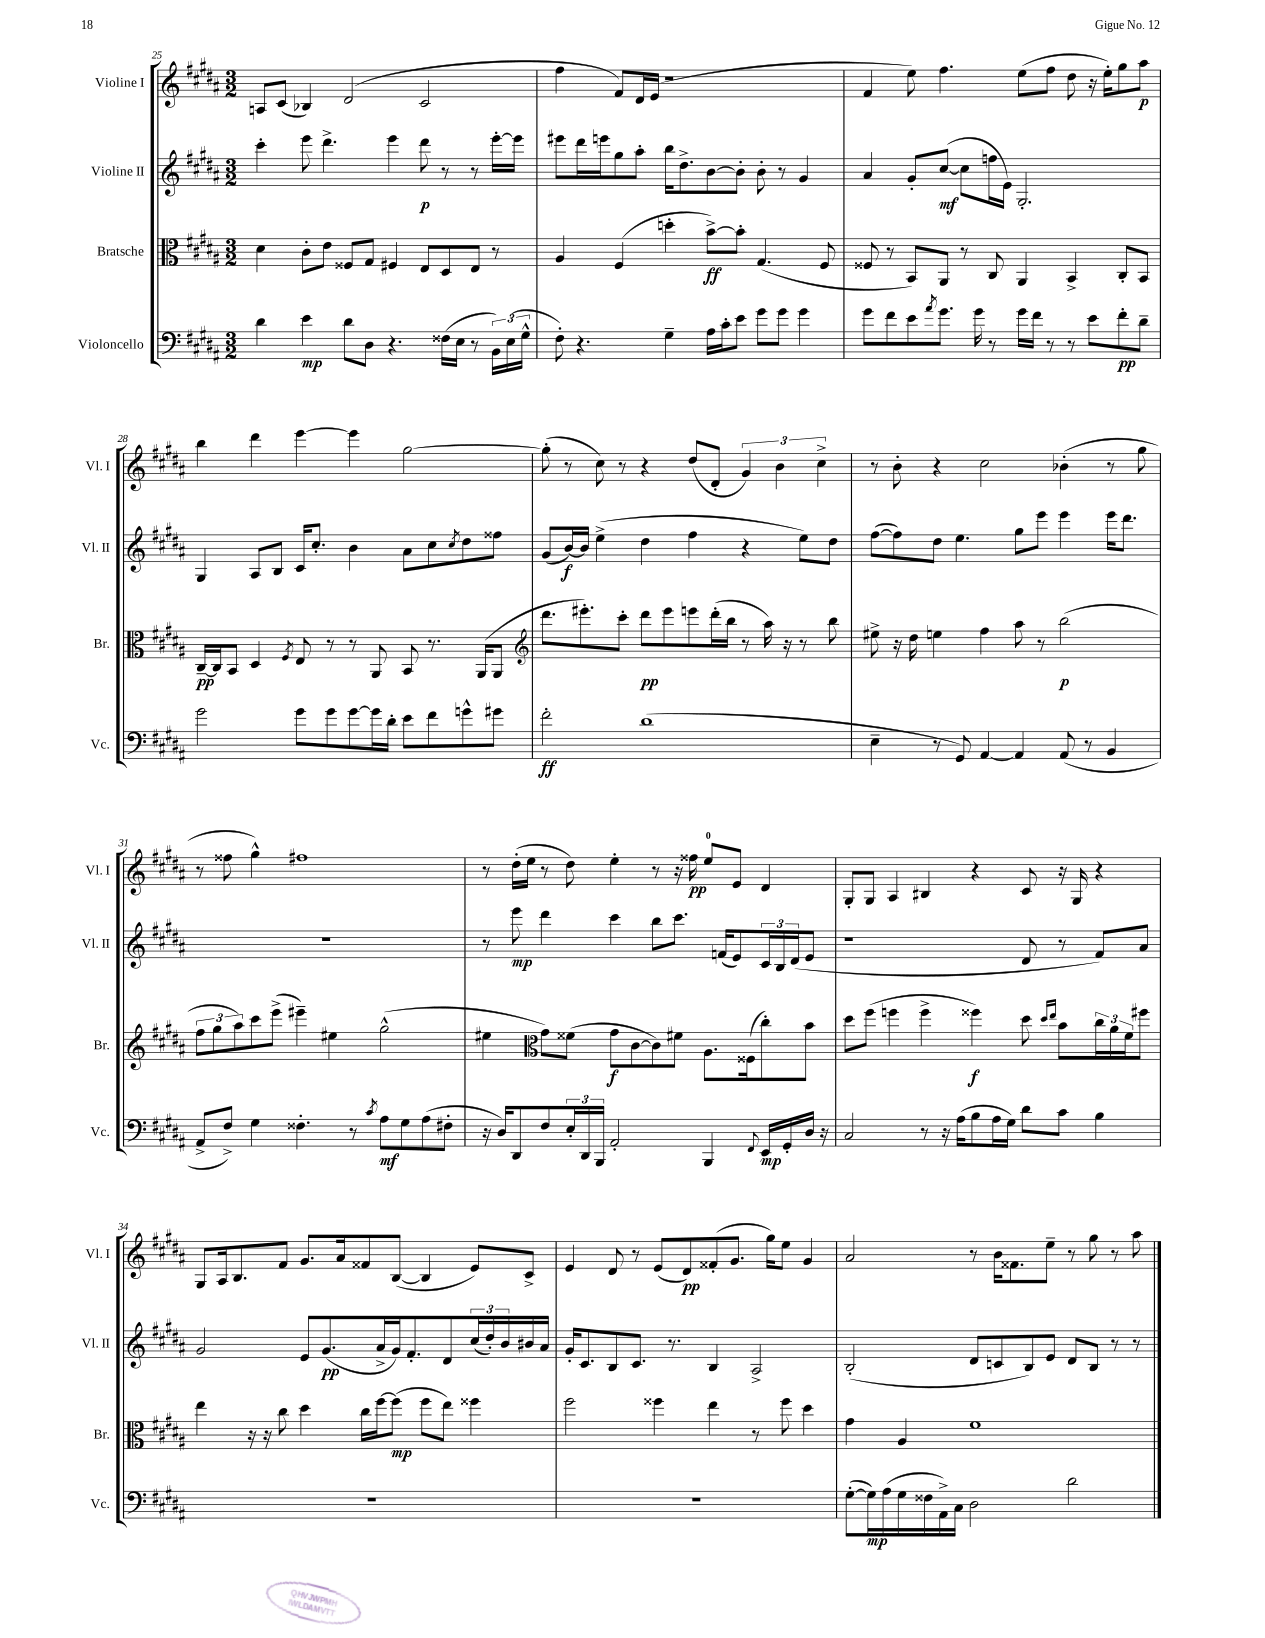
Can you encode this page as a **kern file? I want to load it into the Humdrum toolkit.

**kern	**dynam	**kern	**dynam	**kern	**dynam	**kern	**dynam
*part4	*part4	*part3	*part3	*part2	*part2	*part1	*part1
*staff4	*staff4	*staff3	*staff3	*staff2	*staff2	*staff1	*staff1
*I"Violoncello	*	*I"Bratsche	*	*I"Violine II	*	*I"Violine I	*
*I'Vc.	*	*I'Br.	*	*I'Vl. II	*	*I'Vl. I	*
*clefF4	*	*clefC3	*	*clefG2	*	*clefG2	*
*k[f#c#g#d#a#]	*	*k[f#c#g#d#a#]	*	*k[f#c#g#d#a#]	*	*k[f#c#g#d#a#]	*
*M3/2	*	*M3/2	*	*M3/2	*	*M3/2	*
=25	=25	=25	=25	=25	=25	=25	=25
4d#\	.	4d#\	.	4ccc#'\	.	8An/L	.
.	.	.	.	.	.	(8c#/J	.
4e\	mp	8c#'\L	.	8eee\	.	4B-X/)	.
.	.	8e\J	.	4.ddd#^\	.	.	.
8d#\L	.	8F##X/L	.	.	.	(2d#/	.
8D#\J	.	8G#/J	.	.	.	.	.
4.r	.	4F#X/	.	4eee\	.	.	.
.	.	8E/L	.	8ddd#\	p	2c#/	.
(16F##X\LL	.	8D#/	.	8r	.	.	.
16E\JJ	.	.	.	.	.	.	.
8r	.	8E/J	.	8r	.	.	.
24BB\LL)	.	8r	.	[16eee'\LL	.	.	.
(24E\	.	.	.	.	.	.	.
.	.	.	.	16eee\JJ]	.	.	.
24G#^^\JJ	.	.	.	.	.	.	.
=26	=26	=26	=26	=26	=26	=26	=26
8F#'\)	.	4A#/	.	8eee#X\L	.	4ff#\	.
4.r	.	.	.	16ddd#\L	.	.	.
.	.	.	.	16eeen\J	.	.	.
.	.	(4F#/	.	8gg#\	.	8f#/L)	.
.	.	.	.	8aa#'\J	.	16d#/L	.
.	.	.	.	.	.	(16e/JJ	.
4G#~\	.	4ddn'\	.	16bb\KL	.	1r	.
.	.	.	.	8.dd#^\	.	.	.
16A#\LL	.	[8b^\L)	ff	[8b\	.	.	.
16c#'\J	.	.	.	.	.	.	.
8e\J	.	8b'\J]	.	8b'\J]	.	.	.
8g#\L	.	(4.G#/	.	8b'\	.	.	.
8g#\J	.	.	.	8r	.	.	.
4g#\	.	.	.	4g#/	.	.	.
.	.	8F#/	.	.	.	.	.
=27	=27	=27	=27	=27	=27	=27	=27
8g#\L	.	8F##X/	.	4a#/	.	4f#/	.
8f#\	.	8r	.	.	.	.	.
8e\	.	8BB/L)	.	8g#'/L	.	8ee\)	.
8qa#/	.	.	.	.	.	.	.
8.g#\J	.	8AA#/J	.	([8cc#/J	mf	4.ff#\	.
.	.	8r	.	8cc#\L]	.	.	.
16g#\	.	.	.	.	.	.	.
8r	.	8C#/	.	16ffn\L	.	.	.
.	.	.	.	16e\JJ)	.	.	.
16g#\LL	.	4AA#/	.	2.G#'/	.	(8ee\L	.
16f#\JJ	.	.	.	.	.	.	.
8r	.	.	.	.	.	8ff#\J	.
8r	.	4BB^/	.	.	.	8dd#\	.
8e\L	.	.	.	.	.	16r	.
.	.	.	.	.	.	16ee'\KL)	.
8f#'\	pp	8C#'/L	.	.	.	8gg#\	.
8d#~\J	.	8BB/J	.	.	.	8aa#\J	p
!!LO:LB:g=z
=28	=28	=28	=28	=28	=28	=28	=28
2g#\	.	[16C#~/LL	pp	4G#/	.	4bb\	.
.	.	16C#/J]	.	.	.	.	.
.	.	8BB/J	.	.	.	.	.
.	.	4D#/	.	8A#/L	.	4ddd#\	.
.	.	.	.	8B/J	.	.	.
.	.	8qF#/	.	.	.	.	.
8g#\L	.	8E/	.	16c#/KL	.	[4eee\	.
.	.	.	.	8.cc#'/J	.	.	.
8g#\	.	8r	.	.	.	.	.
[8g#\	.	8r	.	4b\	.	4eee\]	.
16g#\L]	.	8AA#/	.	.	.	.	.
16d#'\JJ	.	.	.	.	.	.	.
8e\L	.	8BB/	.	8a#\L	.	[2gg#\	.
8f#\	.	8.r	.	8cc#\	.	.	.
.	.	.	.	8qcc#/	.	.	.
8gn^^\	.	.	.	8dd#\	.	.	.
.	.	(16AA#/KL	.	.	.	.	.
8g#X\J	.	8AA#/J	.	8ff##X\J	.	.	.
=29	=29	=29	=29	=29	=29	=29	=29
*	*	*clefG2	*	*	*	*	*
2f#'\	ff	8.ddd#\L	.	(8g#/L	.	(8gg#'\]	.
.	.	.	.	[16b/L)	f	8r	.
.	.	8.eee#X'\)	.	16b/JJ]	.	.	.
.	.	.	.	(4ee^\	.	8cc#\)	.
.	.	8ccc#'\J	.	.	.	8r	.
(1d#	.	8ddd#\L	pp	4dd#\	.	4r	.
.	.	8eee#\	.	.	.	.	.
.	.	8eeen\	.	4ff#\	.	(8dd#/L	.
.	.	(16ddd#'\L	.	.	.	8d#'/J	.
.	.	16bb\JJ	.	.	.	.	.
.	.	8r	.	4r	.	6g#/)	.
.	.	16aa#\)	.	.	.	.	.
.	.	.	.	.	.	6b\	.
.	.	16r	.	.	.	.	.
.	.	8r	.	8ee\L)	.	.	.
.	.	.	.	.	.	6cc#^\	.
.	.	8bb\	.	8dd#\J	.	.	.
=30	=30	=30	=30	=30	=30	=30	=30
4E~\	.	8ee#X^\	.	([8ff#\L	.	8r	.
.	.	16r	.	8ff#\])	.	8b'\	.
.	.	16dd#\	.	.	.	.	.
8r	.	4een\	.	8dd#\J	.	4r	.
8GG#/)	.	.	.	4.ee\	.	.	.
[4AA#/	.	4ff#\	.	.	.	2cc#\	.
4AA#/]	.	8aa#\	.	8gg#\L	.	.	.
.	.	8r	.	8eee\J	.	.	.
(8AA#/	.	(2bb\	p	4eee\	.	(4b-X'\	.
8r	.	.	.	.	.	.	.
4BB/	.	.	.	16eee\KL	.	8r	.
.	.	.	.	8.ddd#\J	.	.	.
.	.	.	.	.	.	8gg#\	.
!!LO:LB:g=z
=31	=31	=31	=31	=31	=31	=31	=31
8AA#^/L	.	12ff#\L	.	1.r	.	8r	.
.	.	12gg#\	.	.	.	.	.
8F#^/J)	.	.	.	.	.	8ff##X\	.
.	.	12aa#\)	.	.	.	.	.
4G#\	.	8ccc#\	.	.	.	4gg#^^\)	.
.	.	(8eee^\J	.	.	.	.	.
4.F##X'\	.	4eee#X~\)	.	.	.	1ff#X	.
.	.	4ee#X\	.	.	.	.	.
8r	.	.	.	.	.	.	.
8qc#/	.	.	.	.	.	.	.
8A#\L	mf	(2gg#^^\	.	.	.	.	.
8G#\	.	.	.	.	.	.	.
(8A#\	.	.	.	.	.	.	.
8F#X'\J	.	.	.	.	.	.	.
=32	=32	=32	=32	=32	=32	=32	=32
16r	.	4ee#X\	.	8r	.	8r	.
16D#/KL)	.	.	.	.	.	.	.
8DD#/	.	.	.	8eee\	mp	(16dd#'\LL	.
.	.	.	.	.	.	16ee\JJ	.
*	*	*clefC3	*	*	*	*	*
8F#/	.	8g#\L)	.	4ddd#\	.	8r	.
24E'/L	.	(8f##X\J	.	.	.	8dd#\)	.
24DD#/	.	.	.	.	.	.	.
24BBB/JJ	.	.	.	.	.	.	.
2AA#'/	.	8g#\L	f	4ccc#\	.	4ee'\	.
.	.	[8c#\	.	.	.	.	.
.	.	8c#\])	.	8bb\L	.	8r	.
.	.	8f#X\J	.	8.ccc#\J	.	16r	.
.	.	.	.	.	.	16ff##X\	pp
4BBB/	.	8.A#\L	.	.	.	8ee/L	.
.	.	.	.	(16fn/KL	.	.	.
.	.	.	.	8e/)	.	8e/J	.
.	.	(16F##X\k	.	.	.	.	.
8qqFF#/	.	.	.	.	.	.	.
16EE/LL	mp	8cc#'\)	.	24c#/L	.	4d#/	.
.	.	.	.	24B/	.	.	.
16GG#'/	.	.	.	.	.	.	.
.	.	.	.	(24d#/J	.	.	.
16D#/JJ	.	8b\J	.	8e/J	.	.	.
16r	.	.	.	.	.	.	.
=33	=33	=33	=33	=33	=33	=33	=33
2C#/	.	8dd#\L	.	1r	.	8G#'/L	.
.	.	(8ff#\J	.	.	.	8G#/J	.
.	.	4ffn\	.	.	.	4A#/	.
8r	.	4ff^\	.	.	.	4B#X/	.
16r	.	.	.	.	.	.	.
(16A#\KL	.	.	.	.	.	.	.
8B\	.	4ff##X\)	f	.	.	4r	.
16A#\L	.	.	.	.	.	.	.
16G#\JJ)	.	.	.	.	.	.	.
8d#\L	.	8dd#\	.	8d#/	.	8c#/	.
.	.	16qqdd#/LL	.	.	.	.	.
.	.	16qqee/JJ	.	.	.	.	.
8c#\J	.	8b\L	.	8r	.	16r	.
.	.	.	.	.	.	16G#/	.
4B\	.	24cc#\L	.	8f#/L)	.	4r	.
.	.	24a#\	.	.	.	.	.
.	.	24f#\J	.	.	.	.	.
.	.	8ff#X\J	.	8a#/J	.	.	.
!!LO:LB:g=z
=34	=34	=34	=34	=34	=34	=34	=34
1.r	.	4ee\	.	2g#/	.	8G#/L	.
.	.	.	.	.	.	16A#/k	.
.	.	.	.	.	.	8.B/	.
.	.	16r	.	.	.	.	.
.	.	16r	.	.	.	.	.
.	.	8cc#\	.	.	.	8f#/J	.
.	.	4dd#\	.	8e/L	.	8.g#/L	.
.	.	.	.	(8.g#/	pp	.	.
.	.	.	.	.	.	16a#/k	.
.	.	16cc#\LL	.	.	.	8f##X/	.
.	.	[16ff#\J	.	16a#^/L	.	.	.
.	.	(8ff#\J]	mp	16g#/J)	.	([8B/J	.
.	.	.	.	8.f#'/	.	.	.
.	.	8ff#\L	.	.	.	4B/]	.
.	.	8ee\J)	.	8d#/	.	.	.
.	.	4ff##X\	.	(24cc#/L	.	8e/L)	.
.	.	.	.	24dd#'/)	.	.	.
.	.	.	.	24b/	.	.	.
.	.	.	.	16b#X/	.	8c#^/J	.
.	.	.	.	16a#/JJ	.	.	.
=35	=35	=35	=35	=35	=35	=35	=35
1.r	.	2ff#\	.	16g#'/KL	.	4e/	.
.	.	.	.	8.c#/	.	.	.
.	.	.	.	8B/	.	8d#/	.
.	.	.	.	8.c#/J	.	8r	.
.	.	4ff##X\	.	.	.	(8e/L	.
.	.	.	.	8.r	.	.	.
.	.	.	.	.	.	8d#/)	pp
.	.	4ee\	.	4B/	.	(8f##X'/	.
.	.	.	.	.	.	8.g#/J	.
.	.	8r	.	2A#^/	.	.	.
.	.	.	.	.	.	16gg#\KL)	.
.	.	8ff##\	.	.	.	8ee\J	.
.	.	4dd#\	.	.	.	4g#/	.
=36	=36	=36	=36	=36	=36	=36	=36
([8G#'\L	.	4g#\	.	(2B'/	.	2a#/	.
16G#\L])	mp	.	.	.	.	.	.
(16A#\	.	.	.	.	.	.	.
16G#\	.	4A#/	.	.	.	.	.
16F##X\	.	.	.	.	.	.	.
16AA#^\)	.	.	.	.	.	.	.
16C#\JJ	.	.	.	.	.	.	.
2D#\	.	1f#	.	8d#/L	.	8r	.
.	.	.	.	8cn/	.	16b\KL	.
.	.	.	.	.	.	8.f##X\	.
.	.	.	.	8B/)	.	.	.
.	.	.	.	8e/J	.	8ee~\J	.
2d#\	.	.	.	8d#/L	.	8r	.
.	.	.	.	8B/J	.	8gg#\	.
.	.	.	.	8r	.	8r	.
.	.	.	.	8r	.	8aa#\	.
==	==	==	==	==	==	==	==
*-	*-	*-	*-	*-	*-	*-	*-
